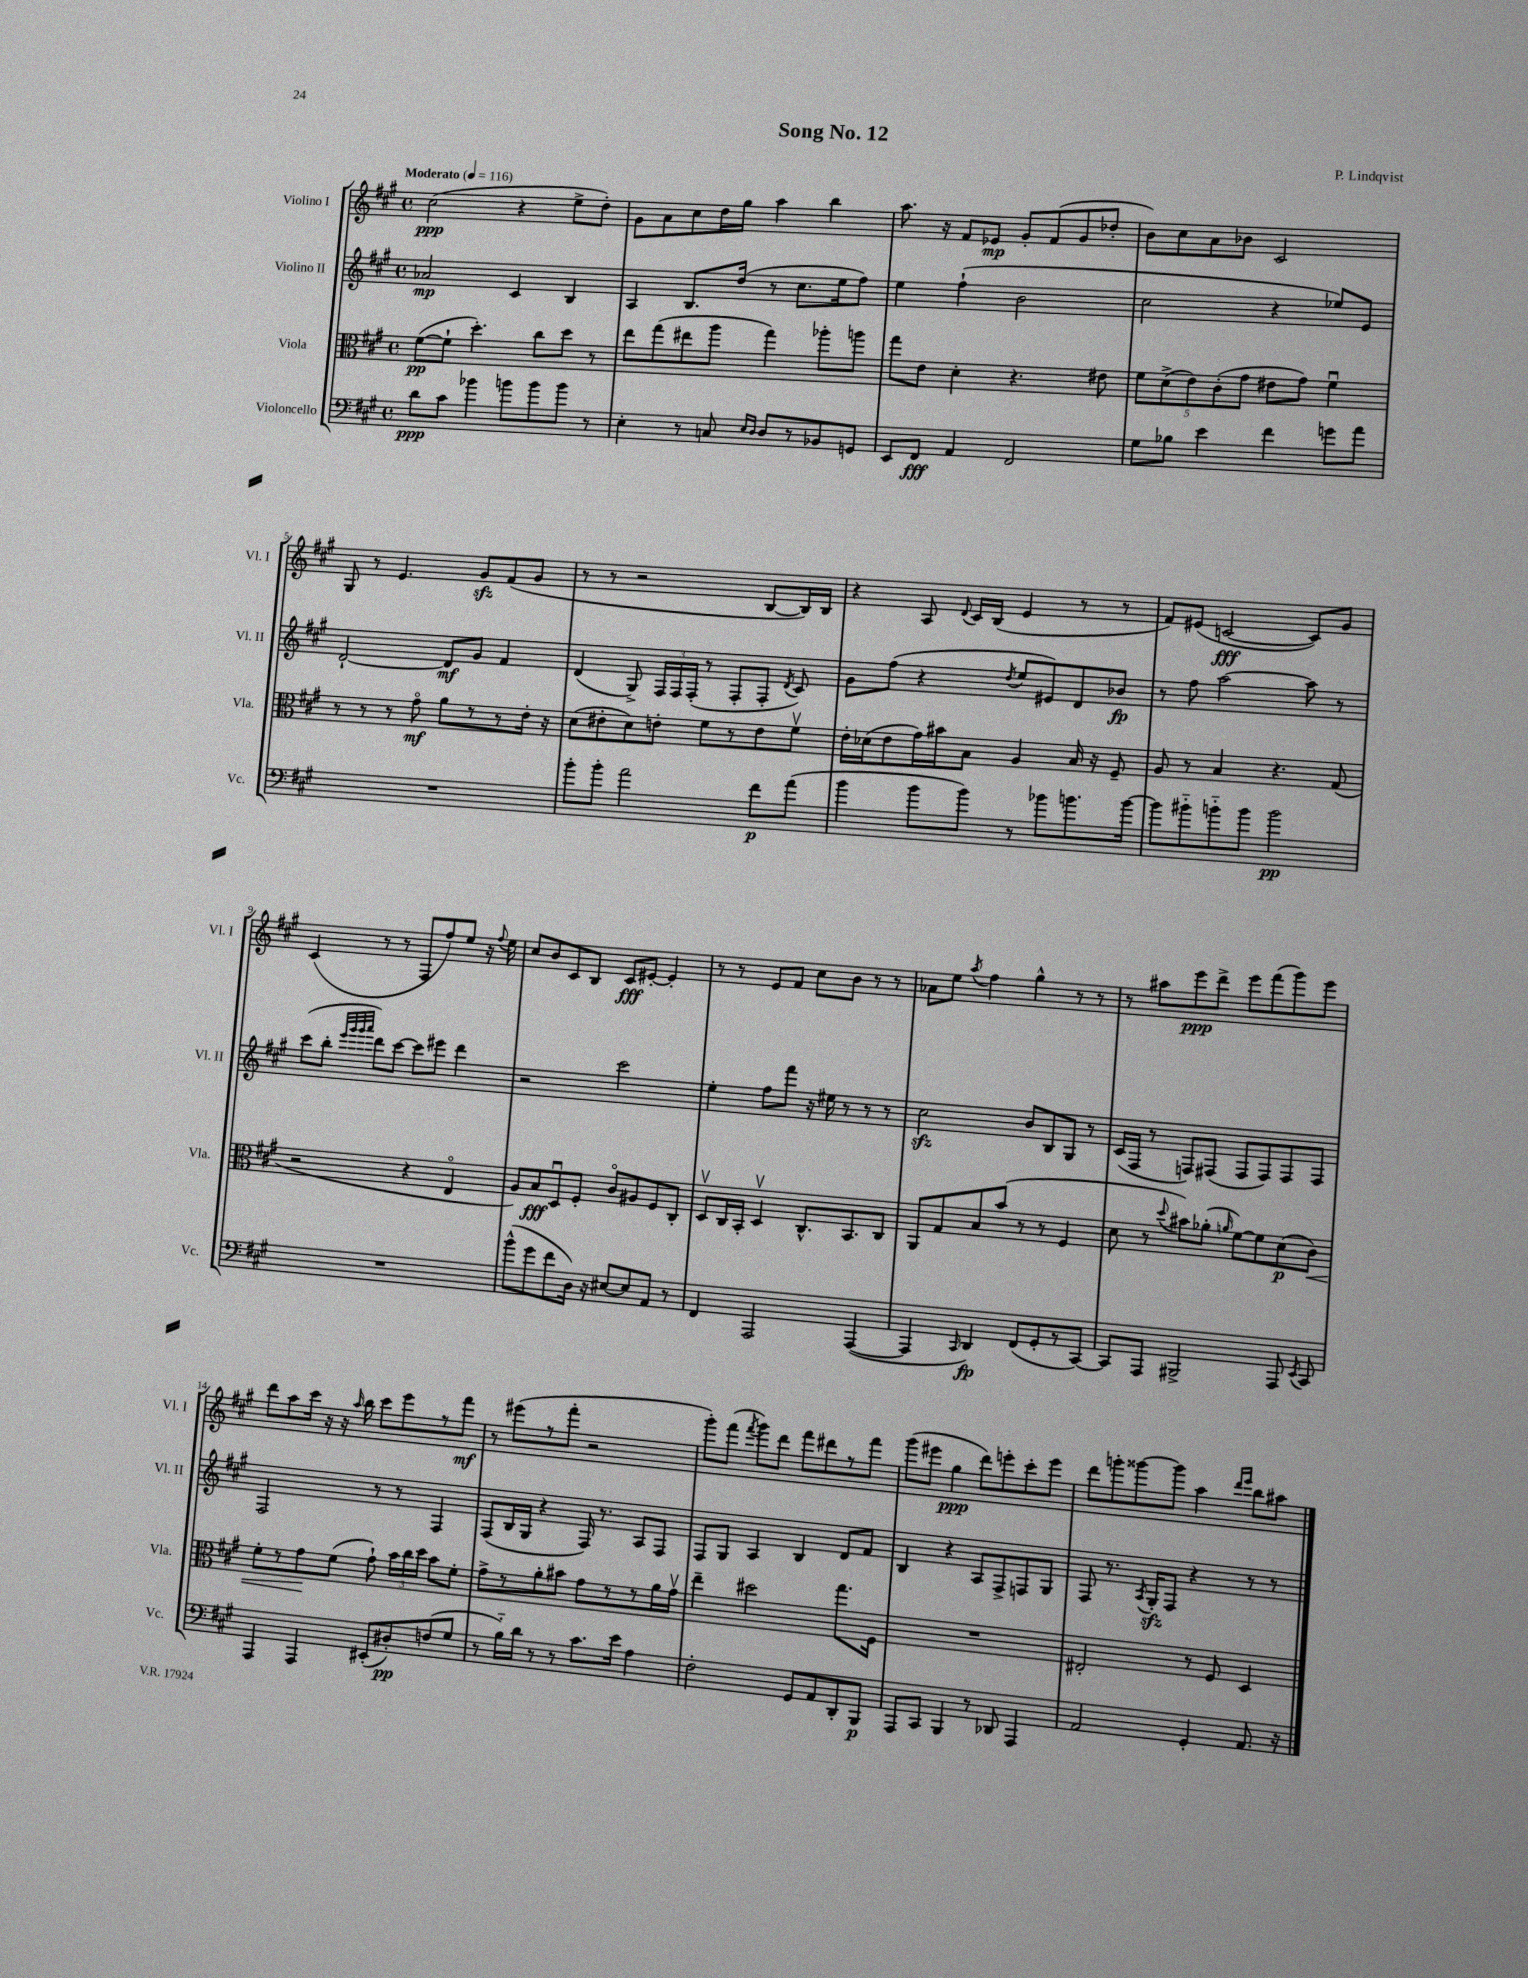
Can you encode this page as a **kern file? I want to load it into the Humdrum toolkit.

**kern	**dynam	**kern	**dynam	**kern	**dynam	**kern	**dynam
*part4	*part4	*part3	*part3	*part2	*part2	*part1	*part1
*staff4	*staff4	*staff3	*staff3	*staff2	*staff2	*staff1	*staff1
*I"Violoncello	*	*I"Viola	*	*I"Violino II	*	*I"Violino I	*
*I'Vc.	*	*I'Vla.	*	*I'Vl. II	*	*I'Vl. I	*
*clefF4	*	*clefC3	*	*clefG2	*	*clefG2	*
*k[f#c#g#]	*	*k[f#c#g#]	*	*k[f#c#g#]	*	*k[f#c#g#]	*
*M4/4	*	*M4/4	*	*M4/4	*	*M4/4	*
*met(c)	*	*met(c)	*	*met(c)	*	*met(c)	*
*MM116	*	*MM116	*	*MM116	*	*MM116	*
=1	=1	=1	=1	=1	=1	=1	=1
!	!	!	!	!	!	!LO:TX:a:B:t=Moderato	!
8d\L	ppp	([8f#\L	pp	2a-X/	mp	(2cc#\	ppp
8c#\J	.	8f#`\J]	.	.	.	.	.
4b-X\	.	4.dd'\)	.	.	.	.	.
8bn\L	.	.	.	4c#/	.	4r	.
8b\	.	8cc#\L	.	.	.	.	.
8b\J	.	8dd\J	.	4B/	.	8ee^\L	.
8r	.	8r	.	.	.	8dd'\J)	.
=2	=2	=2	=2	=2	=2	=2	=2
4E'\	.	8ee\L	.	4A/	.	8g#\L	.
.	.	(8gg#\	.	.	.	8a\	.
8r	.	8ee#X\	.	8.B/L	.	8cc#\	.
8Cn/	.	8aa\J	.	.	.	16dd\L	.
.	.	.	.	(16dd/Jk	.	16gg#\JJ	.
16qqE/LL	.	.	.	.	.	.	.
16qqD/JJ	.	.	.	.	.	.	.
8D/L	.	4gg#\)	.	8r	.	4aa\	.
8r	.	.	.	8.cc#\L	.	.	.
8BB-X/	.	8aa-X'\L	.	.	.	4bb\	.
.	.	.	.	16ee\k	.	.	.
8GGn/J	.	8aan\J	.	8ff#\J)	.	.	.
=3	=3	=3	=3	=3	=3	=3	=3
8EE/L	.	8gg#\L	.	4ee\	.	8.aa\	.
8FF#/J	fff	8e\J	.	.	.	.	.
.	.	.	.	.	.	16r	.
4AA/	.	4d'\	.	(4ff#`\	.	8f#/L	.
.	.	.	.	.	.	8e-X/J	mp
2FF#/	.	4.r	.	2b\	.	8g#'/L	.
.	.	.	.	.	.	(8f#/	.
.	.	.	.	.	.	8g#/	.
.	.	8e#X\	.	.	.	8dd-X'/J	.
=4	=4	=4	=4	=4	=4	=4	=4
8G#\L	.	10f#\L	.	2cc#\	.	8b\L)	.
.	.	(10d^\	.	.	.	.	.
8B-X\J	.	.	.	.	.	8cc#\	.
.	.	10e\)	.	.	.	.	.
4e\	.	.	.	.	.	8a\	.
.	.	(10c#'\	.	.	.	.	.
.	.	.	.	.	.	8b-X\J	.
.	.	10g#\J	.	.	.	.	.
4f#\	.	8e#X\L	.	4r	.	2c#/	.
.	.	8g#\J)	.	.	.	.	.
8gn\L	.	4f#u\	.	8ee-X/L)	.	.	.
8a\J	.	.	.	8e/J	.	.	.
!!LO:LB:g=z
=5	=5	=5	=5	=5	=5	=5	=5
1r	.	8r	.	[2d`/	.	8G#/	.
.	.	8r	.	.	.	8r	.
.	.	8r	.	.	.	4.e/	.
.	.	8g#\	mf	.	.	.	.
.	.	8a\L	.	8d/L]	mf	.	.
.	.	8r	.	8g#/J	.	8g#zz/L	.
.	.	8r	.	4f#/	.	(8f#/	.
.	.	16e'\Jk	.	.	.	8g#/J	.
.	.	16r	.	.	.	.	.
=6	=6	=6	=6	=6	=6	=6	=6
8b'\L	.	(8d\L	.	(4d/	.	8r	.
8b'\J	.	8e#X'\	.	.	.	8r	.
2a\	.	8d\)	.	8G#^/)	.	2r	.
.	.	8en'\J	.	24F#/LL	.	.	.
.	.	.	.	24F#/	.	.	.
.	.	.	.	(24F#'/JJ	.	.	.
.	.	8f#\L	.	8r	.	.	.
.	.	8r	.	8F#'/L	.	.	.
8f#\L	p	8e\	.	8F#'/J	.	[8B/L	.
.	.	.	.	8qd/	.	.	.
(8a\J	.	8f#v\J	.	8c#/)	.	16B/L])	.
.	.	.	.	.	.	16B/JJ	.
=7	=7	=7	=7	=7	=7	=7	=7
4b\	.	16e'\LL	.	8g#\L	.	4r	.
.	.	(16d-X\J	.	.	.	.	.
.	.	8e\	.	(8ff#\J	.	.	.
8b\L	.	16g#\L)	.	4r	.	8A/	.
.	.	16b#X\J	.	.	.	.	.
.	.	.	.	.	.	8qqd/	.
8b\J)	.	8B\J	.	.	.	16c#/LL	.
.	.	.	.	.	.	(16B/JJ	.
.	.	.	.	8qdd/	.	.	.
8r	.	4A/	.	8ee/L	.	4e/	.
8b-X\L	.	.	.	8e#X/)	.	.	.
8.bn\	.	16B/	.	8d/	.	8r	.
.	.	16r	.	.	.	.	.
.	.	8F#~/	.	8b-X/J	fp	8r	.
[16b\Jk	.	.	.	.	.	.	.
=8	=8	=8	=8	=8	=8	=8	=8
8b\L]	.	8A/	.	8r	.	8f#/L)	.
8b#X\	.	8r	.	8ff#\	.	(8e#X/J	.
8bn\	.	4B/	.	[2aa\	.	[2cn/	fff
8b\J	.	.	.	.	.	.	.
2b\	pp	4.r	.	.	.	.	.
.	.	.	.	8aa\]	.	8c/L])	.
.	.	(8G#/	.	8r	.	8g#/J	.
!!LO:LB:g=z
=9	=9	=9	=9	=9	=9	=9	=9
1r	.	2r	.	(8ccc#\L	.	(4c#/	.
.	.	.	.	8bb'\J	.	.	.
.	.	.	.	32qqeee/LLL	.	.	.
.	.	.	.	32qqggg#/	.	.	.
.	.	.	.	32qqggg#/	.	.	.
.	.	.	.	32qqaaa/JJJ	.	.	.
.	.	.	.	8ddd\L)	.	8r	.
.	.	.	.	[8ccc#\J	.	8r	.
.	.	4r	.	8ccc#\L]	.	8F#/L	.
.	.	.	.	8eee#X\J	.	8ff#/)	.
.	.	4E/	.	4ddd\	.	8ee/J	.
.	.	.	.	.	.	16r	.
.	.	.	.	.	.	8qqff#/	.
.	.	.	.	.	.	16ee\	.
=10	=10	=10	=10	=10	=10	=10	=10
(8b^^\L	.	8A/L)	.	2r	.	8cc#/L	.
8g#\	.	8B/	fff	.	.	8b/	.
8f#\	.	8Du/	.	.	.	8c#/	.
16D\Jk)	.	8F#'/J	.	.	.	8B/J	.
16r	.	.	.	.	.	.	.
[8E#X/L	.	8c#/L	.	2ccc#\	.	8c#/L	fff
8E#/]	.	8A#X/	.	.	.	[8e#X'/J	.
8AA/J	.	8F#/	.	.	.	4e#'/]	.
8r	.	8C#'/J	.	.	.	.	.
=11	=11	=11	=11	=11	=11	=11	=11
4FF#/	.	8Dv/L	.	4ee'\	.	8r	.
.	.	16C#/L	.	.	.	8r	.
.	.	16BB'/JJ	.	.	.	.	.
2AAA/	.	4Dv/	.	8ff#\L	.	8e/L	.
.	.	.	.	8fff#\J	.	8f#/J	.
.	.	8.C#^^/L	.	16r	.	8cc#\L	.
.	.	.	.	16ee#X\	.	.	.
.	.	.	.	8r	.	8b\J	.
.	.	8.BB/	.	.	.	.	.
([4AAA/	.	.	.	8r	.	8r	.
.	.	8C#/J	.	8r	.	8r	.
=12	=12	=12	=12	=12	=12	=12	=12
4AAA/]	.	8AA/L	.	2cc#zz\	.	8a-X\L	.
.	.	8G#/	.	.	.	8ee\J	.
16qqCC#/	.	.	.	.	.	8qaa/	.
4DD/)	fp	8B/	.	.	.	4ff#\	.
.	.	(8b/J	.	.	.	.	.
(8FF#/L	.	8r	.	8b/L	.	4gg#^^\	.
8GG#'/	.	8r	.	8B/	.	.	.
8r	.	4F#/	.	8G#/J	.	8r	.
[8CC#/J)	.	.	.	8r	.	8r	.
=13	=13	=13	=13	=13	=13	=13	=13
8CC#/L]	.	8d\	.	(16c#/LL	.	8r	.
.	.	.	.	16F#/JJ	.	.	.
8AAA/J	.	8r	.	8r	.	8aa#X\L	.
.	.	8qqdd/	.	.	.	.	.
2BBB#X^/	.	8b#X\L)	.	8Fn/L)	.	8eee\	ppp
.	.	(8a-X'\J	.	(8F#X/J	.	8ddd^\J	.
.	.	16qqan/	.	.	.	.	.
.	.	[8f#\L)	.	8F#/L	.	8eee\L	.
.	.	8f#\]	.	8F#/)	.	(8fff#\	.
8AAA/	.	(8d\	p	8F#/	.	8ggg#\)	.
8qEE/	.	.	.	.	.	.	.
!	!	!	!LO:HP:b	!	!	!	!
8CC#/	.	8c#\J)	<	8F#/J	.	8eee\J	.
!!LO:LB:g=z
=14	=14	=14	=14	=14	=14	=14	=14
4AAA/	.	8f#'\L	.	2F#/	.	8ddd\L	.
.	.	8r	.	.	.	8aa\	.
4AAA/	.	8g#\	.	.	.	16ccc#\Jk	.
.	.	.	.	.	.	16r	.
.	.	(8f#\J	[	.	.	16r	.
.	.	.	.	.	.	16qqaa/	.
.	.	.	.	.	.	16bb\	.
(8EE#X'/L	.	8g#`\)	.	8r	.	8ccc#\L	.
8D#X'/)	pp	24b\LL	.	8r	.	8eee\	.
.	.	24cc#\	.	.	.	.	.
.	.	24dd\JJ	.	.	.	.	.
(8Fn/	.	8b\L	.	4F#/	.	8r	.
8G#/J	.	8f#'\J	.	.	.	8fff#\J	mf
=15	=15	=15	=15	=15	=15	=15	=15
8r	.	8g#^\L	.	(8F#/L	.	8r	.
16B\LL)	.	8r	.	16B/L	.	(8eee#X\L	.
16d\JJ	.	.	.	16G#/JJ	.	.	.
8r	.	8a'\	.	4r	.	8r	.
8r	.	8b#X\J	.	.	.	8fff#'\J	.
8.c#\L	.	8g#\L	.	16F#/)	.	2r	.
.	.	.	.	8.r	.	.	.
.	.	8r	.	.	.	.	.
16e\Jk	.	.	.	.	.	.	.
4A\	.	8r	.	8A/L	.	.	.
.	.	16a\L	.	8F#/J	.	.	.
.	.	16g#v\JJ	.	.	.	.	.
=16	=16	=16	=16	=16	=16	=16	=16
2F#'\	.	4ee~\	.	8F#/L	.	8ggg#'\L)	.
.	.	.	.	8G#/J	.	(8fff#\J	.
.	.	.	.	.	.	8qfff#/	.
.	.	2dd#X\	.	4A/	.	8ggg#\L)	.
.	.	.	.	.	.	8ddd\J	.
8GG#/L	.	.	.	4B/	.	8fff#\L	.
8AA/	.	.	.	.	.	8ddd#X\	.
8DD'/	.	8.gg#\L	.	8d/L	.	8r	.
8BBB/J	p	.	.	8f#/J	.	8fff#\J	.
.	.	16F#\Jk	.	.	.	.	.
=17	=17	=17	=17	=17	=17	=17	=17
8AAA/L	.	1r	.	4B/	.	(8ggg#\L	.
8CC#/J	.	.	.	.	.	8eee#X\J	.
4BBB/	.	.	.	4r	.	4gg#\	ppp
8r	.	.	.	8A/L	.	8ddd\L)	.
8DD-X/	.	.	.	8F#^/	.	8eeen'\	.
4AAA/	.	.	.	8Fn/	.	8ccc#'\	.
.	.	.	.	8G#/J	.	8eee\J	.
=18	=18	=18	=18	=18	=18	=18	=18
2AA/	.	2E#X'/	.	8F#/	.	8ddd\L	.
.	.	.	.	8.r	.	8gggn'\	.
.	.	.	.	.	.	[8ggg##X\	.
.	.	.	.	8qA/	.	.	.
.	.	.	.	16G#zz'/KL	.	.	.
.	.	.	.	8F#/J	.	8ggg##\J]	.
4GG#'/	.	8r	.	4r	.	4aa\	.
.	.	8F#/	.	.	.	.	.
.	.	.	.	.	.	16qqddd/LL	.
.	.	.	.	.	.	16qqeee/JJ	.
8.AA/	.	4D/	.	8r	.	8bb\L	.
.	.	.	.	8r	.	8aa#X\J	.
16r	.	.	.	.	.	.	.
==	==	==	==	==	==	==	==
*-	*-	*-	*-	*-	*-	*-	*-
